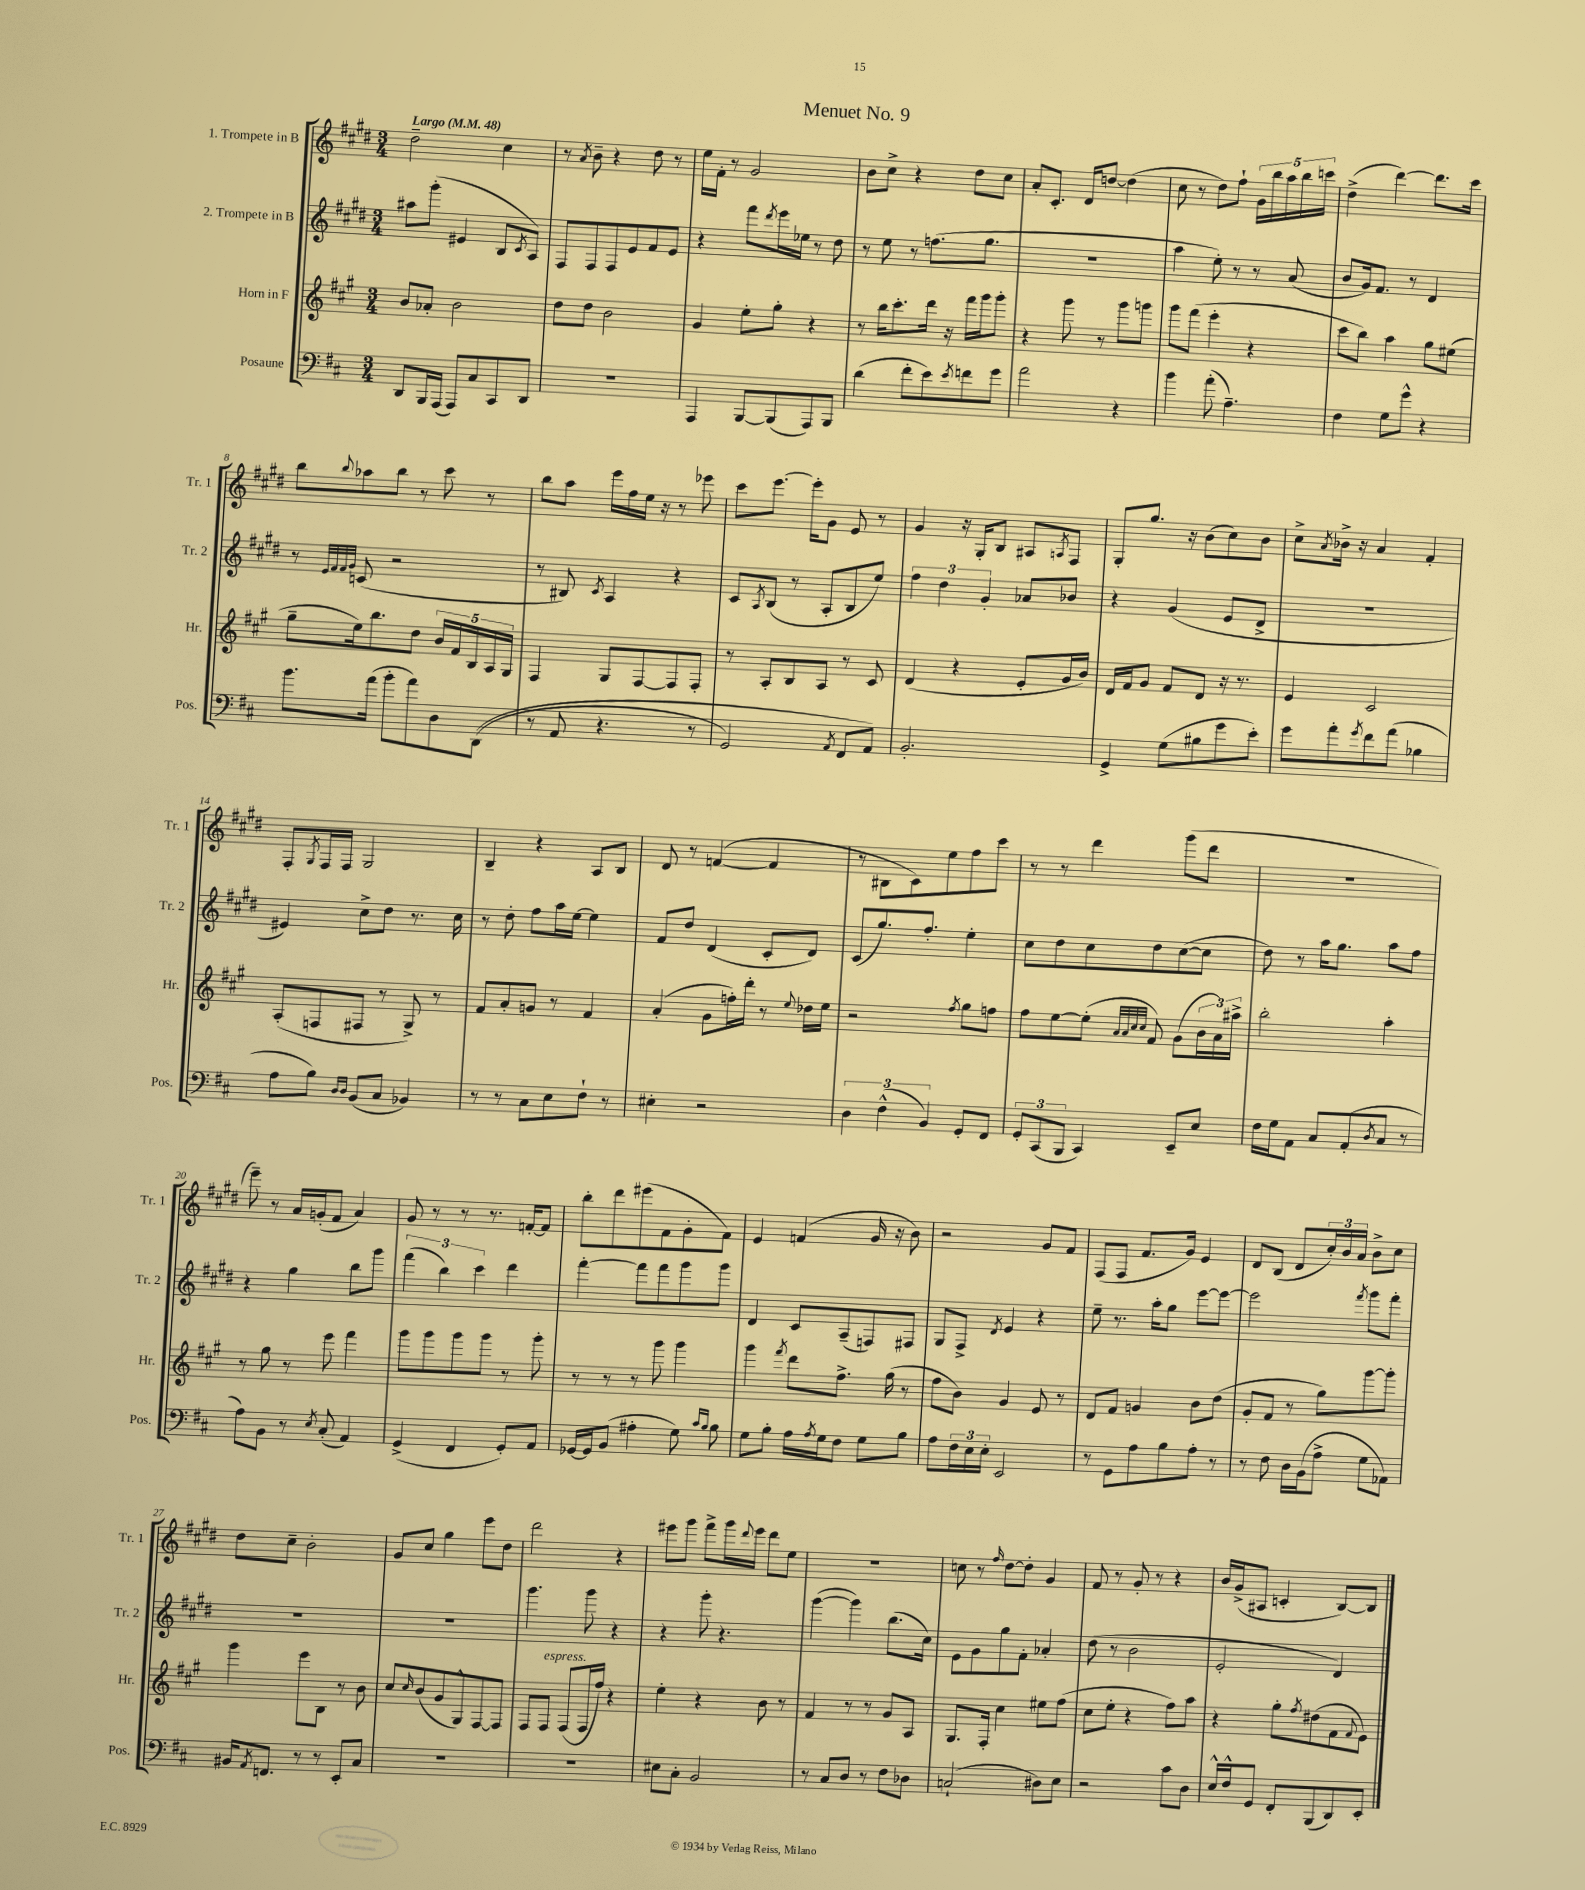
\header { title = "Menuet No. 9" }
<<
\new StaffGroup <<
\new Staff = "s0" \with { instrumentName = "1. Trompete in B" shortInstrumentName = "Tr. 1" } {
    \clef treble \key e \major \numericTimeSignature \time 3/4 \tempo "Largo" 4 = 48
    dis''2-- cis''4 |
    r8 \acciaccatura { a'8 } b'8-- r4 dis''8 r8 |
    e''16 fis'16-. r8 gis'2 |
    b'8 cis''8-> r4 dis''8 cis''8 |
    a'8-. cis'8.-. dis'16 d''8~ d''4( |
    cis''8 r8 dis''8) fis''8-! \tuplet 5/4 { gis'16 b''16 a''16 b''16 c'''16 } |
    dis''4->( dis'''4~) dis'''8. cis'''16 |
    b''8 \appoggiatura { b''8 } aes''8 b''8 r8 cis'''8 r8 |
    b''8 a''8 e'''16 fis''16 e''16 r16 r8 ees'''8 |
    cis'''8 e'''8.~ e'''16-. gis'8 e'8 r8 |
    gis'4 r16 gis16-. b8 ais8 \acciaccatura { a8 } fis8 |
    gis8-. gis''8. r16 b'8( cis''8) b'8 |
    cis''8-> \acciaccatura { a'8 } bes'16-> r16 a'4 fis'4-. |
    fis8-. \acciaccatura { gis8 } fis16 fis16 gis2 |
    b4-- r4 a8 b8 |
    dis'8 r8 f'4~( f'4 |
    r8 bis8 cis'8) e''8 fis''8 cis'''8 |
    r8 r8 dis'''4 gis'''8( dis'''8 |
    R2. |
    e'''8--) r8 a'16 g'16-.( fis'8 a'4) |
    gis'8 r8 r8 r8. f'16~-. f'8 |
    b''8-. dis'''8 eis'''8( fis'8 gis'8-. fis'8) |
    e'4 f'4( gis'16 r16 b'8) |
    r2 gis'8 fis'8 |
    fis8( fis8 fis'8. gis'16) e'4 |
    dis'8 b8( dis'8 \tuplet 3/2 { cis''16-.) b'16 a'16 } b'8-> cis''8 |
    dis''8 cis''8-- b'2-. |
    gis'8 cis''8 gis''4 e'''8 dis''8 |
    dis'''2 r4 |
    eis'''8 gis'''8 fis'''8-> gis'''16 \appoggiatura { dis'''8 } eis'''16 dis'''8 e''8 |
    R2. |
    c''8 r8 \grace { fis''16 } dis''8~ dis''8-. gis'4 |
    fis'8 r8 gis'8-. r8 r4 |
    b'16 gis'16->( ais8 c'4-. b8~) b8 \bar "|." |
}
\new Staff = "s1" \with { instrumentName = "2. Trompete in B" shortInstrumentName = "Tr. 2" } {
    \clef treble \key e \major \numericTimeSignature \time 3/4
    ais''8 gis'''8-.( eis'4 b8 \acciaccatura { cis'8 } a8) |
    fis8 fis8 fis8 e'8 fis'8 e'8 |
    r4 fis'''8 \acciaccatura { dis'''8 } e'''16 ees''16 r8 dis''8 |
    r8 e''8 r8 f''8.( gis''8. |
    R2. |
    a''4 e''8-.) r8 r8 a'8( |
    b'8 gis'16) fis'8. r8 dis'4 |
    r8 \grace { e'32 fis'32 fis'32 gis'32 } c'8( r2 |
    r8 bis8) \acciaccatura { cis'8 } a4 r4 |
    cis'8 \acciaccatura { a8 } b8( r8 a8-. b8 e''8) |
    \tuplet 3/2 { fis''4 dis''4 gis'4-. } aes'8 bes'8 |
    r4 gis'4( e'8 dis'8-> |
    R2. |
    eis'4) cis''8-> dis''8 r8. cis''16 |
    r8 dis''8-. fis''8 a''16 e''16~ e''4 |
    fis'8 dis''8 dis'4( cis'8-. dis'8) |
    cis'8( gis''8.) fis''8.-. e''4-. |
    cis''8 dis''8 cis''8 dis''8 cis''8~( cis''8 |
    dis''8) r8 a''16 gis''8. a''8 fis''8 |
    r4 gis''4 b''8 gis'''8 |
    \tuplet 3/2 { fis'''4( b''4) cis'''4 } dis'''4 |
    fis'''4~-. fis'''8 fis'''8 gis'''8 gis'''8 |
    dis'4 cis'8 a8--( f8) fis8 |
    gis8 fis8-> \acciaccatura { dis'8 } e'4 r4 |
    e''8-- r8. a''16-. gis''8 e'''8~ e'''8~ |
    e'''2 \acciaccatura { fis'''8 } gis'''8 fis'''8-. |
    R2. |
    R2. |
    gis'''4. gis'''8 r4 |
    r4 gis'''8-. r4. |
    gis'''4~( gis'''4) b''8.( cis''16) |
    e'8 gis'8 gis''8 fis'8-. aes'4-. |
    dis''8( r8 b'2 |
    e'2-. dis'4) \bar "|." |
}
\new Staff = "s2" \with { instrumentName = "Horn in F" shortInstrumentName = "Hr." } {
    \clef treble \key a \major \numericTimeSignature \time 3/4
    b'8 aes'8-. b'2 |
    d''8 d''8 b'2 |
    gis'4 e''8-. gis''8-. r4 |
    r8 b''16 cis'''8.-. d'''16 r16 fis'''16 gis'''16 gis'''8-. |
    r4 gis'''8 r8 gis'''8 g'''8 |
    gis'''8 fis'''8( e'''4-. r4 |
    cis'''8 b''8) a''4 gis''8 eis''8( |
    gis''8-- e''16) b''8. d''8 \tuplet 5/4 { b'16 fis'16 b16 a16 gis16 } |
    fis4 gis8 fis8~ fis8 fis8-. |
    r8 a8-. b8 a8 r8 cis'8 |
    d'4( r4 e'8-. gis'16 b'16) |
    d'16 fis'16 gis'8 fis'8 d'8 r16 r8. |
    e'4 cis'2 |
    a8-.( f8 fis8 r8 gis8->) r8 |
    fis'8 a'8-. g'8 r8 fis'4 |
    a'4-.( gis'8 f''16-.) d'''16-. r8 \appoggiatura { e''8 } des''16 e''16 |
    r2 \acciaccatura { fis''8 } gis''8 f''8 |
    fis''8 e''8~ e''8-.( \grace { a'32 a'32 cis''32 cis''32 } fis'8) gis'8( \tuplet 3/2 { b'16 a'16) ais''16-> } |
    b''2-. a''4-. |
    r8 gis''8 r8 e'''8 fis'''4 |
    gis'''8 gis'''8 gis'''8 gis'''8 r8 gis'''8-. |
    r8 r8 r8 gis'''8 gis'''4 |
    gis'''4 \acciaccatura { fis'''8 } d'''8 fis''8.-> gis''16( r8 |
    fis''8 b'8) gis'4 e'8 r8 |
    d'8 fis'8 g'4 b'8 d''8( |
    gis'8-. fis'8 r8 gis''8) gis'''8~ gis'''8-. |
    gis'''4 e'''8 b8 r8 b'8 |
    cis''8 \grace { cis''16 } b'8( gis'8 gis8-^) fis8~ fis8 |
    fis8 fis8^\markup { \italic "espress." } fis8( fis16 fis''16) r4 |
    e''4-. r4 b'8 r8 |
    fis'4 r8 r8 gis'8 a8 |
    gis8. fis16-. cis''4 eis''8 fis''8( |
    cis''8 e''8-. r4 fis''8) a''8 |
    r4 gis''8-. \acciaccatura { fis''8 } dis''8( fis'8 \appoggiatura { fis'8 } e'8) \bar "|." |
}
\new Staff = "s3" \with { instrumentName = "Posaune" shortInstrumentName = "Pos." } {
    \clef bass \key d \major \numericTimeSignature \time 3/4
    d,8 b,,16 a,,16( a,,8) cis8 cis,8 d,8 |
    R2. |
    a,,4 b,,8~ b,,8( a,,8) b,,8 |
    d'4( fis'8-. e'8) \acciaccatura { e'8 } f'8 g'8 |
    a'2 r4 |
    b'4 a'8-.( a4.--) |
    fis4 g8 g'8-^ r4 |
    b'8. a'16( b'8-. a'8) d8 d,8(\( |
    r8 a,8 r4. r8 |
    g,2) \acciaccatura { a,8 } fis,8 a,8\) |
    b,2.-. |
    g,4-> g8( bis8 g'8 e'8-.) |
    g'8 a'8-. \acciaccatura { g'8 } fis'8 a'8( bes4 |
    a8 b8) \grace { d16 d16 } b,8( cis8 bes,4) |
    r8 r8 cis8 e8 fis8-! r8 |
    eis4-. r2 |
    \tuplet 3/2 { d4 fis4-^( b,4) } g,8-. fis,8 |
    \tuplet 3/2 { g,8-. cis,8( b,,8 } cis,4) e,8-- e8 |
    fis16 g16 a,8 cis8 a,8-.( \acciaccatura { d8 } cis8 r8 |
    a8) b,8 r8 \acciaccatura { e8 } cis8-.( a,4) |
    g,4->( fis,4 g,8-.) a,8 |
    ges,16~ ges,16 b,8( ais4-. g8) \grace { cis'16 b16 } b8 |
    g8 b8-. a16 \acciaccatura { a8 } g16 fis8 g8 b8 |
    a8 \tuplet 3/2 { fis16 e16 e16-. } e,2 |
    r8 g,8 a8 b8 a8-. r8 |
    r8 fis8 d16 b,16( a8-> g8 aes,8) |
    bis,16 \acciaccatura { a,8 } f,8. r8 r8 e,8-. cis8 |
    R2. |
    R2. |
    eis8 cis8-. b,2 |
    r8 cis8 d8 r8 fis8 des8 |
    c2-!( dis8) e8 |
    r2 cis'8 d8 |
    e16-^ fis16-^ g,8 fis,8-. b,,8( d,8) e,8-. \bar "|." |
}
>>
>>
